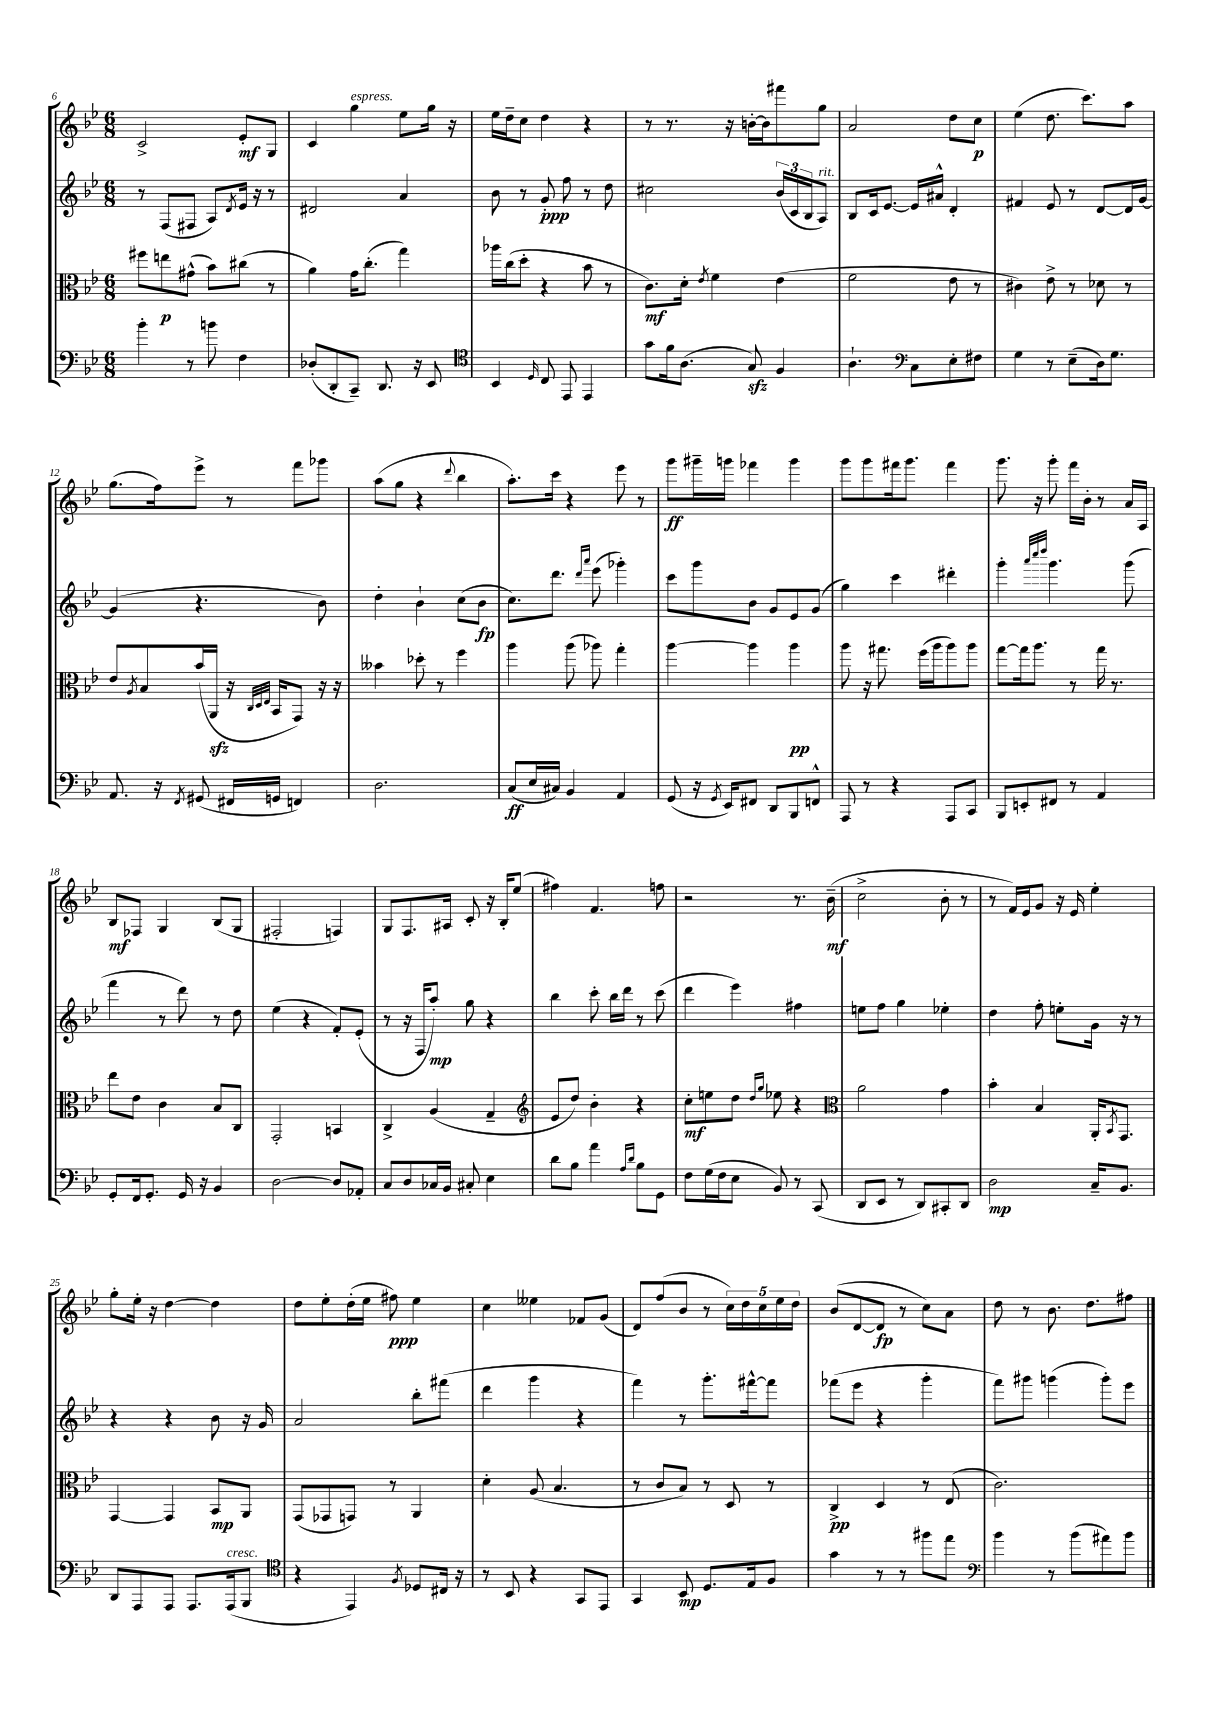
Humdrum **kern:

**kern	**kern	**kern	**kern
*staff4	*staff3	*staff2	*staff1
*clefF4	*clefC3	*clefG2	*clefG2
*k[b-e-]	*k[b-e-]	*k[b-e-]	*k[b-e-]
*M6/8	*M6/8	*M6/8	*M6/8
4b-'	8ff#	8r	2c^
.	8ee	(8F	.
8r	(8g#^^	8F#	.
8b	8b-)	8A)	.
.	.	8qd	.
4F	(8cc#	16e-	8e-'
.	.	16r	.
.	8r	8r	8G
=	=	=	=
(8D-'	4a)	2d#	4c
8DD'	.	.	.
8CC~)	16g	.	4gg
.	(8.cc'	.	.
8.DD	.	.	.
.	4gg)	4a	8ee-
16r	.	.	.
8EE-	.	.	16gg
.	.	.	16r
=	=	=	=
*clefC4	*	*	*
4BB-	16aa-	8b-	16ee-
.	(16cc	.	16dd~
.	8dd'	8r	8cc
16qqD	.	.	.
8C	4r	8g'	4dd
8EE-	.	8ff	.
4EE-	8b-	8r	4r
.	8r	8dd	.
=	=	=	=
8g	8.c)	2cc#	8r
16f	.	.	8.r
(8.A	16d'	.	.
.	8qe-	.	.
.	4f	.	.
.	.	.	16r
8G)	.	.	[16b'
.	.	.	16b]
4F	(4e-	(24b-	8fff#
.	.	24c	.
.	.	24B-	.
.	.	8A)	8gg
=	=	=	=
4.A`	2f	8B-	2a
.	.	16c	.
.	.	[8.e-	.
*clefF4	*	*	*
8C	.	16e-]	.
.	.	16a#^^	.
8E-'	8e-	4d'	8dd
8F#	8r	.	8cc
=	=	=	=
4G	4c#)	4f#	(4ee-
8r	8e-^	8e-	8.dd
(8E-~	8r	8r	.
.	.	.	8.ccc)
16D)	8d-	[8d	.
8.G	.	.	.
.	8r	16d]	8aa
.	.	[16g	.
=	=	=	=
8.AA	8e-	(4g]	(8.gg
.	8qA	.	.
.	8B-	.	.
16r	.	.	16ff)
8qFF	.	.	.
(8GG#	(16b-	4.r	8eee-^
.	16AA	.	.
16FF#	16r	.	8r
.	32qqC	.	.
.	32qqD	.	.
.	32qqE-	.	.
16GG	16BB-	.	.
4FF)	8GG)	.	8fff
.	16r	8b-)	8ggg-
.	16r	.	.
=	=	=	=
2.D	4b--	4dd'	(8aa
.	.	.	8gg
.	8dd-'	4b-`	4r
.	8r	.	.
.	.	.	8qqddd
.	4ff	(8cc	4bb-
.	.	8b-	.
=	=	=	=
(8C	4aa	8.cc)	8.aa')
16E-	.	.	.
16C#)	.	8.ddd	16ccc
4BB-	(8aa	.	4r
.	.	16qqddd	.
.	.	16qqaaa	.
.	8aa-)	(8eee-	.
4AA	4gg'	4ggg-')	8eee-
.	.	.	8r
=	=	=	=
(8GG	[4aa	8ccc	8ggg
16r	.	8ggg	16ggg#~
8qGG	.	.	.
16EE-)	.	.	16ggg
8FF#	4aa]	8b-	4fff-
8DD	.	8g	.
8BBB-	4aa	8e-	4ggg
8FF^^	.	(8g	.
=	=	=	=
8AAA	8aa	4gg)	8ggg
8r	16r	.	8ggg
.	8.gg#	.	.
4r	.	4ccc	16fff#
.	.	.	8.ggg
.	(16ff	.	.
.	16aa	.	.
8AAA	8aa)	4ddd#'	4fff#
8CC	8aa	.	.
=	=	=	=
8BBB-	[8gg	4ggg'	8.ggg
8EE'	16gg]	.	.
.	8.aa	.	16r
.	.	32qqaaa	.
.	.	32qqcccc	.
.	.	32qqdddd	.
8FF#	.	4.ggg	8ggg'
8r	8r	.	16fff
.	.	.	16b-'
4AA	16gg	.	8r
.	8.r	.	.
.	.	(8ggg	16a
.	.	.	16A
=	=	=	=
8GG'	8ee-	4fff	8B-
16FF	8e-	.	8F-
8.GG'	.	.	.
.	4c	8r	4G
16GG	.	8ddd)	.
16r	.	.	.
4BB-	8B-	8r	(8B-
.	8C	8dd	8G
=	=	=	=
[2D	2GG'	(4ee-	2F#'
.	.	4r	.
8D]	4BB	8f')	4F)
8AA-'	.	(8e-'	.
=	=	=	=
8C	4C^	8r	8G
8D	.	16r	8.F
.	.	16F	.
16C-	(4A	8aa')	.
16BB-	.	.	16A#
8C#'	.	8gg	8c'
4E-	4G~	4r	16r
.	.	.	16B-'
.	.	.	(8ee-
=	=	=	=
*	*clefG2	*	*
8d	8e-	4bb-	4ff#)
8B-	8dd)	.	.
4a	4b-'	8ccc'	4.f
.	.	16bb-	.
.	.	16ddd	.
16qqA	.	.	.
16qqd	.	.	.
8B-	4r	8r	.
8GG	.	(8ccc	8ff
=	=	=	=
8F	8cc'	4ddd	2r
(16G	8ee	.	.
16F	.	.	.
8E-	8dd	4eee-)	.
.	16qqdd	.	.
.	16qqgg	.	.
8BB-)	8ee-	.	.
8r	4r	4ff#	8.r
(8CC	.	.	.
.	.	.	(16b-~
=	=	=	=
*	*clefC3	*	*
8DD	2a	8ee	2cc^
8EE-	.	8ff	.
8r	.	4gg	.
8DD)	.	.	.
8CC#'	4g	4ee-'	8b-'
8DD	.	.	8r
=	=	=	=
2D	4b-'	4dd	8r
.	.	.	16f)
.	.	.	16e-
.	4B-	8ff'	8g
.	.	8ee'	16r
.	.	.	16e-
16C~	16AA'	16g	4ee-'
.	8qBB-	.	.
8.BB-	8.GG	16r	.
.	.	8r	.
=	=	=	=
8DD	[4GG	4r	8gg'
8AAA	.	.	16ee-'
.	.	.	16r
8AAA	4GG]	4r	[4dd
8.AAA	.	.	.
.	8BB-	8b-	4dd]
(16AAA	.	.	.
8BBB-	8AA	16r	.
.	.	16g	.
=	=	=	=
*clefC4	*	*	*
4r	(8GG	2a	8dd
.	8GG-	.	8ee-'
4EE-)	8GG)	.	(16dd'
.	.	.	16ee-
.	8r	.	8ff#)
8qF	.	.	.
8D-	4AA	8bb-'	4ee-
16C#	.	(8fff#	.
16r	.	.	.
=	=	=	=
8r	4d'	4ddd	4cc
8BB-	.	.	.
4r	(8A	4ggg	4ee--
.	4.B-	.	.
8GG	.	4r	8f-
8EE-	.	.	(8g
=	=	=	=
4GG	8r	4fff)	8d)
.	8c	.	(8ff
8BB-	8B-)	8r	8b-
8.D	8r	8.ggg'	8r
.	8D	.	20cc)
.	.	.	20dd
16E-	.	[16fff#^^	.
.	.	.	20cc
8F	8r	8fff#]	.
.	.	.	20ee-
.	.	.	20dd
=	=	=	=
4g	4C^	(8fff-	(8b-
.	.	8eee-	[8d
8r	4D	4r	8d]
8r	.	.	8r
8ff#	8r	4ggg'	8cc)
8ee-	(8E-	.	8a
=	=	=	=
*clefF4	*	*	*
4b-	2.c)	8fff)	8dd
.	.	8ggg#	8r
8r	.	(4ggg	8.b-
(8b-	.	.	.
.	.	.	8.dd
8a#)	.	8ggg')	.
8b-	.	8eee-	8ff#
==	==	==	==
*-	*-	*-	*-
